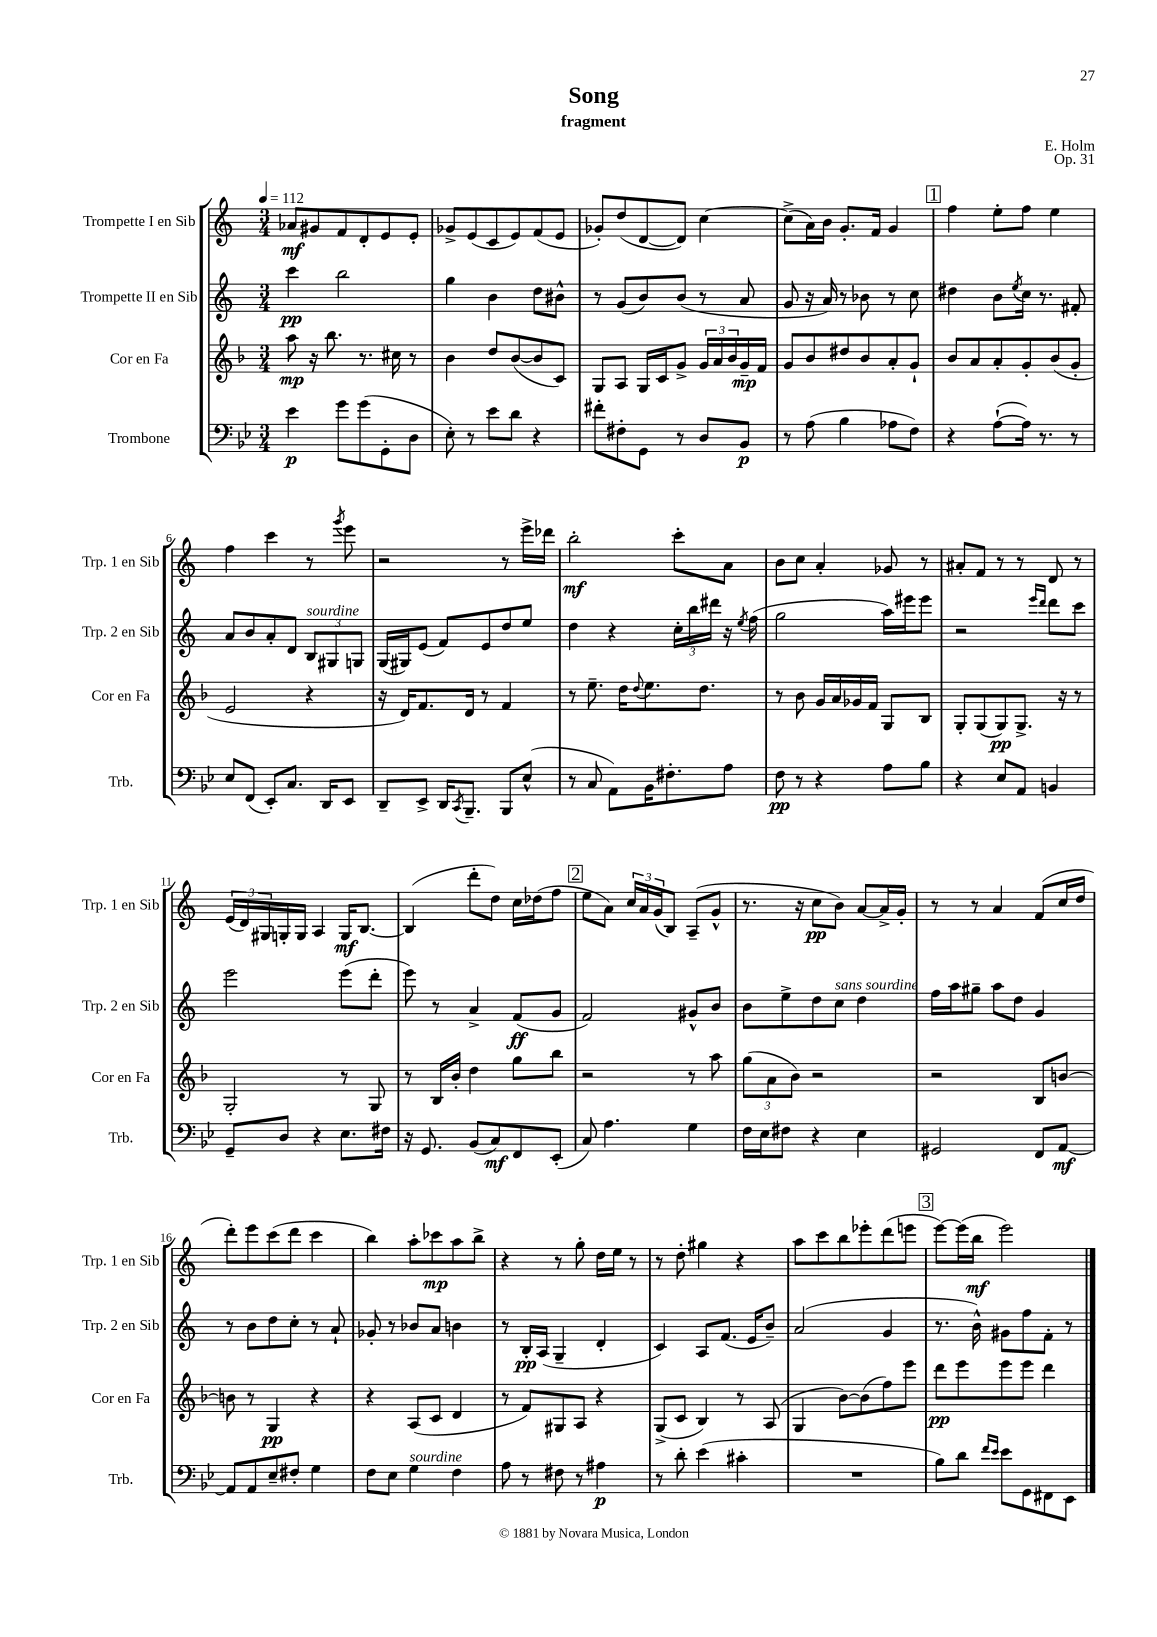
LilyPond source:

\header { title = "Song" composer = "E. Holm" subtitle = "fragment" opus = "Op. 31" }
<<
\new StaffGroup <<
\new Staff = "s0" \with { instrumentName = "Trompette I en Sib" shortInstrumentName = "Trp. 1 en Sib" } {
    \clef treble \key c \major \numericTimeSignature \time 3/4 \tempo 4 = 112
    aes'8\mf gis'8 f'8 d'8-. e'8 e'8-. |
    ges'8-> e'8( c'8 e'8) f'8( e'8 |
    ges'8-.) d''8( d'8~ d'8) c''4~ |
    c''8->( a'16) b'16 g'8.-. f'16 g'4 |
    \mark \markup { \box "1" } f''4 e''8-. f''8 e''4 |
    f''4 c'''4 r8 \acciaccatura { g'''8 } e'''8 |
    r2 r8 e'''16-> des'''16 |
    b''2-.\mf c'''8-. a'8 |
    b'8 c''8 a'4-. ges'8 r8 |
    ais'8-. f'8 r8 r8 d'8 r8 |
    \tuplet 3/2 { e'16( d'16) gis16 } g16-. g16 a4 g16\mf b8.~ |
    b4( d'''8-. d''8) c''16 des''16( f''8 |
    \mark \markup { \box "2" } e''8 a'8) \tuplet 3/2 { c''16 a'16 g'16( } b8) a8--( g'8-^ |
    r8. r16 c''8\pp b'8) a'8~ a'16-> g'16-. |
    r8 r8 a'4 f'8( c''16 d''16 |
    d'''8-.) e'''8 c'''8( d'''8 c'''4 |
    b''4) a''8-. ces'''8\mp a''8 b''8-> |
    r4 r8 g''8-. d''16 e''16 r8 |
    r8 d''8-. gis''4 r4 |
    a''8 c'''8 b''8 ees'''8-. d'''8( e'''8 |
    \mark \markup { \box "3" } e'''8~) e'''16( b''16\mf e'''2) \bar "|." |
}
\new Staff = "s1" \with { instrumentName = "Trompette II en Sib" shortInstrumentName = "Trp. 2 en Sib" } {
    \clef treble \key c \major \numericTimeSignature \time 3/4
    c'''4\pp b''2 |
    g''4 b'4 d''8 bis'8-^ |
    r8 g'8( b'8) b'8( r8 a'8 |
    g'8 r16 a'16) r8 bes'8 r8 c''8 |
    \mark \markup { \box "1" } dis''4 b'8 \acciaccatura { e''8 } c''16 r8. fis'8-. |
    a'8 b'8 a'8-. d'8 \tuplet 3/2 { b8^\markup { \italic "sourdine" } gis8 g8 } |
    g16( gis16) e'8( f'8) e'8 d''8 e''8 |
    d''4 r4 \tuplet 3/2 { c''16-. b''16 dis'''16 } r16 \acciaccatura { e''8 } f''16( |
    g''2 a''16) eis'''16 eis'''8 |
    r2 \grace { e'''16 d'''16 } d'''8 c'''8 |
    e'''2 e'''8( d'''8-. |
    e'''8) r8 a'4-> f'8\ff( g'8 |
    \mark \markup { \box "2" } f'2) gis'8-^ b'8 |
    b'8 e''8-> d''8 c''8^\markup { \italic "sans sourdine" } d''4 |
    f''16 a''16 gis''8-- a''8 d''8 g'4 |
    r8 b'8 d''8 c''8-. r8 a'8-! |
    ges'8-. r8 bes'8 a'8 b'4 |
    r8 b16-.\pp a16( g4-- d'4-. |
    c'4) a8 f'8.( e'16 b'8--) |
    a'2( g'4 |
    \mark \markup { \box "3" } r8. b'16-^) gis'8 f''8 f'8-. r8 \bar "|." |
}
\new Staff = "s2" \with { instrumentName = "Cor en Fa" shortInstrumentName = "Cor en Fa" } {
    \clef treble \key f \major \numericTimeSignature \time 3/4
    a''8\mp r16 bes''8. r8. cis''16 r8 |
    bes'4 d''8 bes'8~( bes'8 c'8) |
    g8 a8 g16 c'16 g'8-> \tuplet 3/2 { g'16 a'16 bes'16 } g'16--\mp f'16 |
    g'8 bes'8 dis''8 bes'8 a'8-. g'8-! |
    \mark \markup { \box "1" } bes'8 a'8 a'8-. g'8-. bes'8( g'8-. |
    e'2 r4 |
    r16 d'16) f'8. d'16 r8 f'4 |
    r8 e''8.-- d''16 \appoggiatura { d''8 } e''8. d''8. |
    r8 bes'8 g'16 a'16 ges'16 f'16 g8 bes8 |
    g8-. g8( g8\pp) g8.-> r16 r8 |
    g2-. r8 g8 |
    r8 bes16 bes'16-. d''4 g''8 bes''8 |
    \mark \markup { \box "2" } r2 r8 a''8 |
    \tuplet 3/2 { g''8( a'8 bes'8) } r2 |
    r2 bes8 b'8~ |
    b'8 r8 g4\pp r4 |
    r4 a8( c'8 d'4 |
    r8 f'8) gis8 a8 r4 |
    g8->( c'8 bes4) r8 a8( |
    g4 bes'8~) bes'8( f''8) e'''8 |
    \mark \markup { \box "3" } d'''8\pp e'''8 e'''8 e'''8 d'''4 \bar "|." |
}
\new Staff = "s3" \with { instrumentName = "Trombone" shortInstrumentName = "Trb." } {
    \clef bass \key bes \major \numericTimeSignature \time 3/4
    ees'4\p g'8 g'8( g,8-. d8 |
    ees8-.) r8 ees'8 d'8 r4 |
    fis'8-. fis8-. g,8 r8 d8 bes,8\p |
    r8 a8( bes4 aes8 f8) |
    \mark \markup { \box "1" } r4 a8~-!( a16) r8. r8 |
    ees8 f,8( ees,8-.) c8. d,16 ees,8 |
    d,8-- ees,8-> d,16 \acciaccatura { c,8 } bes,,8.-- bes,,8 ees8-^( |
    r8 c8 a,8) bes,16 fis8.-. a8 |
    f8\pp r8 r4 a8 bes8 |
    r4 ees8 a,8 b,4 |
    g,8-- d8 r4 ees8. fis16 |
    r16 g,8. bes,8( c8\mf) f,8 ees,8-.( |
    \mark \markup { \box "2" } c8) a4. g4 |
    f16 ees16 fis8 r4 ees4 |
    gis,2 f,8 a,8~\mf |
    a,8 a,8 ees8-- fis8-. g4 |
    f8 ees8 g4^\markup { \italic "sourdine" } f4 |
    a8 r8 fis8 r8 ais4\p |
    r8 d'8-. ees'4( cis'4-. |
    R2. |
    \mark \markup { \box "3" } bes8) d'8 \grace { f'16 ees'16 } ees'8 g,8 fis,8 ees,8 \bar "|." |
}
>>
>>
